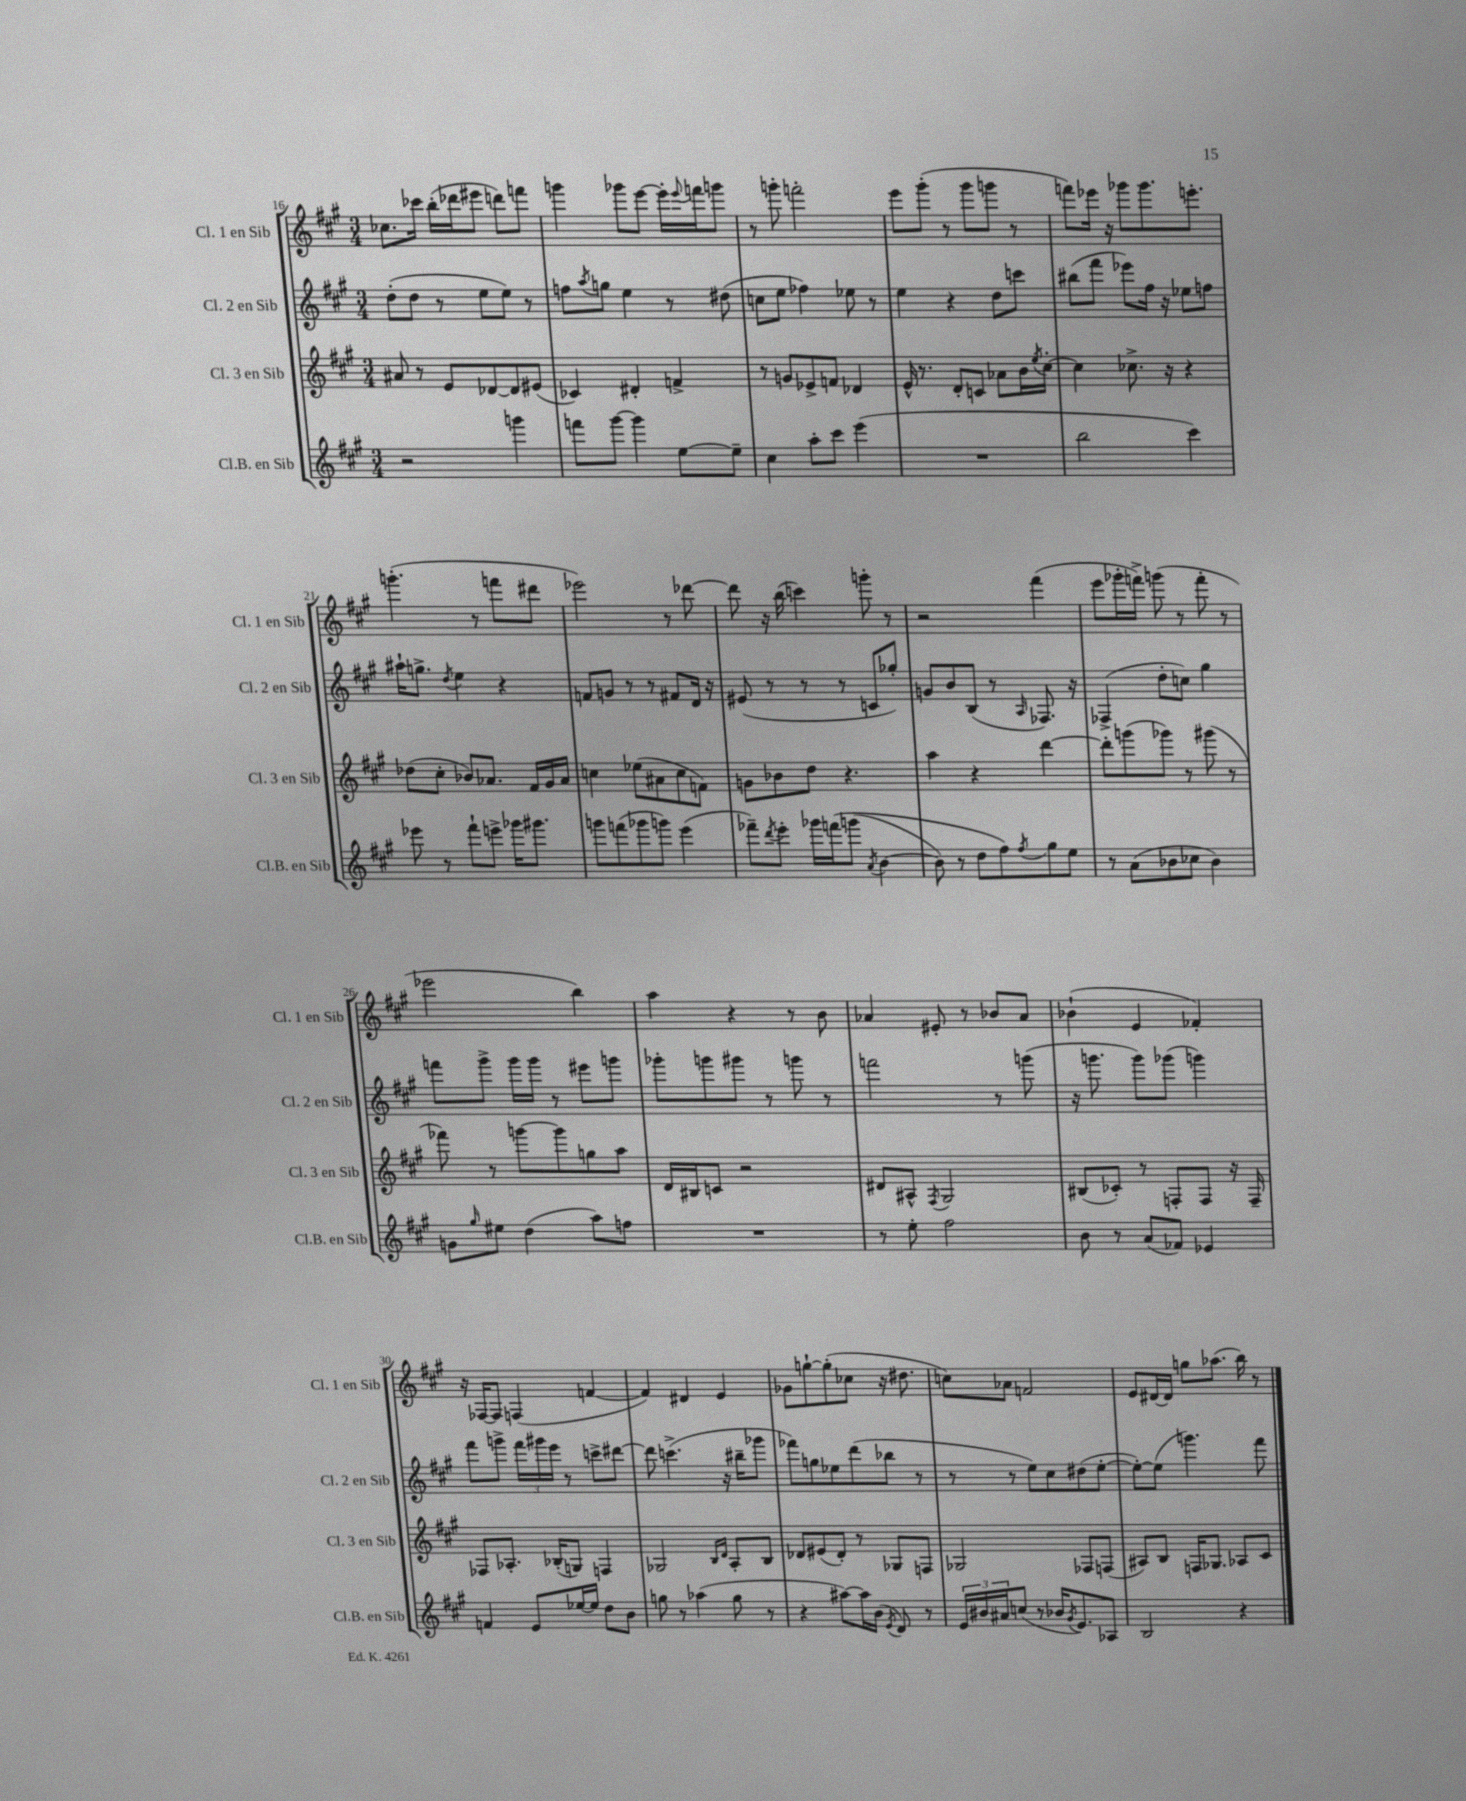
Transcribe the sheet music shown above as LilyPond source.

<<
\new StaffGroup <<
\new Staff = "s0" \with { instrumentName = "Cl. 1 en Sib" shortInstrumentName = "Cl. 1 en Sib" } {
    \clef treble \key a \major \numericTimeSignature \time 3/4
    ces''8. ces'''16 b''16-.( des'''16 eis'''8 d'''8) f'''8 |
    g'''4 ges'''8 e'''8~ e'''16-. \appoggiatura { e'''8 } f'''16 g'''8 |
    r8 g'''8-. f'''2-. |
    e'''8 gis'''8-.( r8 gis'''8 g'''8 r8 |
    f'''8) ees'''16 r16 ges'''8 ges'''8. e'''8.-. |
    g'''4.-.( r8 f'''8 dis'''8 |
    ees'''2) r8 des'''8~ |
    des'''8 r16 b''16( c'''4) g'''8-. r8 |
    r2 fis'''4( |
    e'''8 ges'''16-. f'''16->) g'''8( r8 f'''8-. r8 |
    ees'''2 b''4) |
    a''4 r4 r8 b'8 |
    aes'4 eis'8-. r8 bes'8 aes'8 |
    bes'4-!( e'4 fes'4-.) |
    r16 fes16~ fes8 f4( f'4~ |
    f'4) dis'4 e'4 |
    ges'8 g''8~-! g''8-.( ces''8 r16 dis''8. |
    c''8) aes'8 f'2 |
    e'8 dis'16~ dis'16 g''8 aes''8.( b''16) r8 \bar "|." |
}
\new Staff = "s1" \with { instrumentName = "Cl. 2 en Sib" shortInstrumentName = "Cl. 2 en Sib" } {
    \clef treble \key a \major \numericTimeSignature \time 3/4
    d''8-.( d''8 r8 e''8 e''8) r8 |
    f''8 \acciaccatura { a''8 } g''8 e''4 r8 dis''8( |
    c''8 e''8 fes''4) ees''8 r8 |
    e''4 r4 d''8 c'''8 |
    bis''8( fis'''8 ees'''8) fis''16 r16 ees''8 f''8 |
    ais''16-! g''8.-> \acciaccatura { d''8 } e''4 r4 |
    f'8 g'8 r8 r8 fis'8 d'16 r16 |
    eis'8( r8 r8 r8 c'8 ges''8-.) |
    g'8 b'8 b8( r8 \grace { a16 } fes8.) r16 |
    fes4->( d''8-. c''8) gis''4 |
    f'''8 gis'''8-> gis'''16 gis'''16 r8 eis'''8 g'''8 |
    ges'''8-. g'''8 gis'''8 r8 g'''8 r8 |
    f'''2 r8 g'''8( |
    r16 g'''8. g'''8) ges'''8( g'''4) |
    fis'''8 g'''8-> \tuplet 3/2 { fis'''16 gis'''16 e'''16 } r8 c'''8-> dis'''8~ |
    dis'''8 c'''4.->( r16 bis''16-- ges'''8 |
    fes'''8) g''8 ees''8 d'''8( bes''8 r8 |
    r8 r8 e''8) cis''8 dis''8( e''8~-. |
    e''8~-.) e''8( g'''4.) fis'''8 \bar "|." |
}
\new Staff = "s2" \with { instrumentName = "Cl. 3 en Sib" shortInstrumentName = "Cl. 3 en Sib" } {
    \clef treble \key a \major \numericTimeSignature \time 3/4
    ais'8 r8 e'8 des'8~ des'8 eis'8( |
    ces'4) dis'4-. f'4-> |
    r8 g'8 ees'8-> f'8 des'4 |
    e'16-^ r8. d'8-. c'8 aes'8 b'16 \acciaccatura { e''8 } cis''16~-. |
    cis''4 ces''8.-> r16 r4 |
    des''8( cis''8-. bes'8) aes'8. fis'16 gis'16 aes'16 |
    c''4 ees''8( ais'8 c''8 f'8) |
    g'8 bes'8 d''8 r4. |
    a''4 r4 d'''4~ |
    d'''8-. g'''8( ges'''8) r8 gis'''8( r8 |
    fes'''8) r8 g'''8~ g'''8 g''8 a''8 |
    d'16 bis16 c'8 r2 |
    dis'8 ais8-^ \acciaccatura { fis8 } gis2 |
    bis8( ces'8-.) r8 f8-. f8 r16 f16-- |
    fes8 aes8.-. bes16-.( g8) f4 |
    ges2 \grace { b16 d'16 } a8-. b8 |
    des'8 eis'8( des'8-.) r8 ges8 f8 |
    ges2 fes8 f8( |
    ais8) b8 f16 ges8. aes8 cis'8 \bar "|." |
}
\new Staff = "s3" \with { instrumentName = "Cl.B. en Sib" shortInstrumentName = "Cl.B. en Sib" } {
    \clef treble \key a \major \numericTimeSignature \time 3/4
    r2 g'''4 |
    f'''8 gis'''8~ gis'''4 e''8~ e''8-- |
    cis''4 a''8-. cis'''8 e'''4( |
    R2. |
    b''2 cis'''4) |
    ees'''8 r8 fis'''8-! e'''8-> ges'''16 gis'''8. |
    g'''8 f'''8( ges'''8 g'''8) e'''4( |
    fes'''8--) \acciaccatura { d'''8 } e'''8-. ges'''16 f'''16\( g'''8( \acciaccatura { a'8 } b'4~ |
    b'8) r8 d''8 fis''8\) \acciaccatura { fis''8 } gis''8 e''8 |
    r8 a'8( bes'8 ces''8 bes'4) |
    g'8 \grace { gis''16 } eis''8 d''4( a''8) f''8 |
    R2. |
    r8 e''8-. fis''2 |
    b'8 r8 a'8( fes'8) ees'4 |
    f'4 e'8 ees''16~ ees''16 d''8 b'8 |
    g''8 r8 aes''4( g''8 r8 |
    r4 ais''8~) ais''16 b'16( \acciaccatura { e'8 } d'8) r8 |
    \tuplet 3/2 { e'16 bis'16 ais'16 } c''8( r8 bes'16 \acciaccatura { gis'8 } e'8.) aes8 |
    b2 r4 \bar "|." |
}
>>
>>
\layout { \context { \Score currentBarNumber = #16 } }
